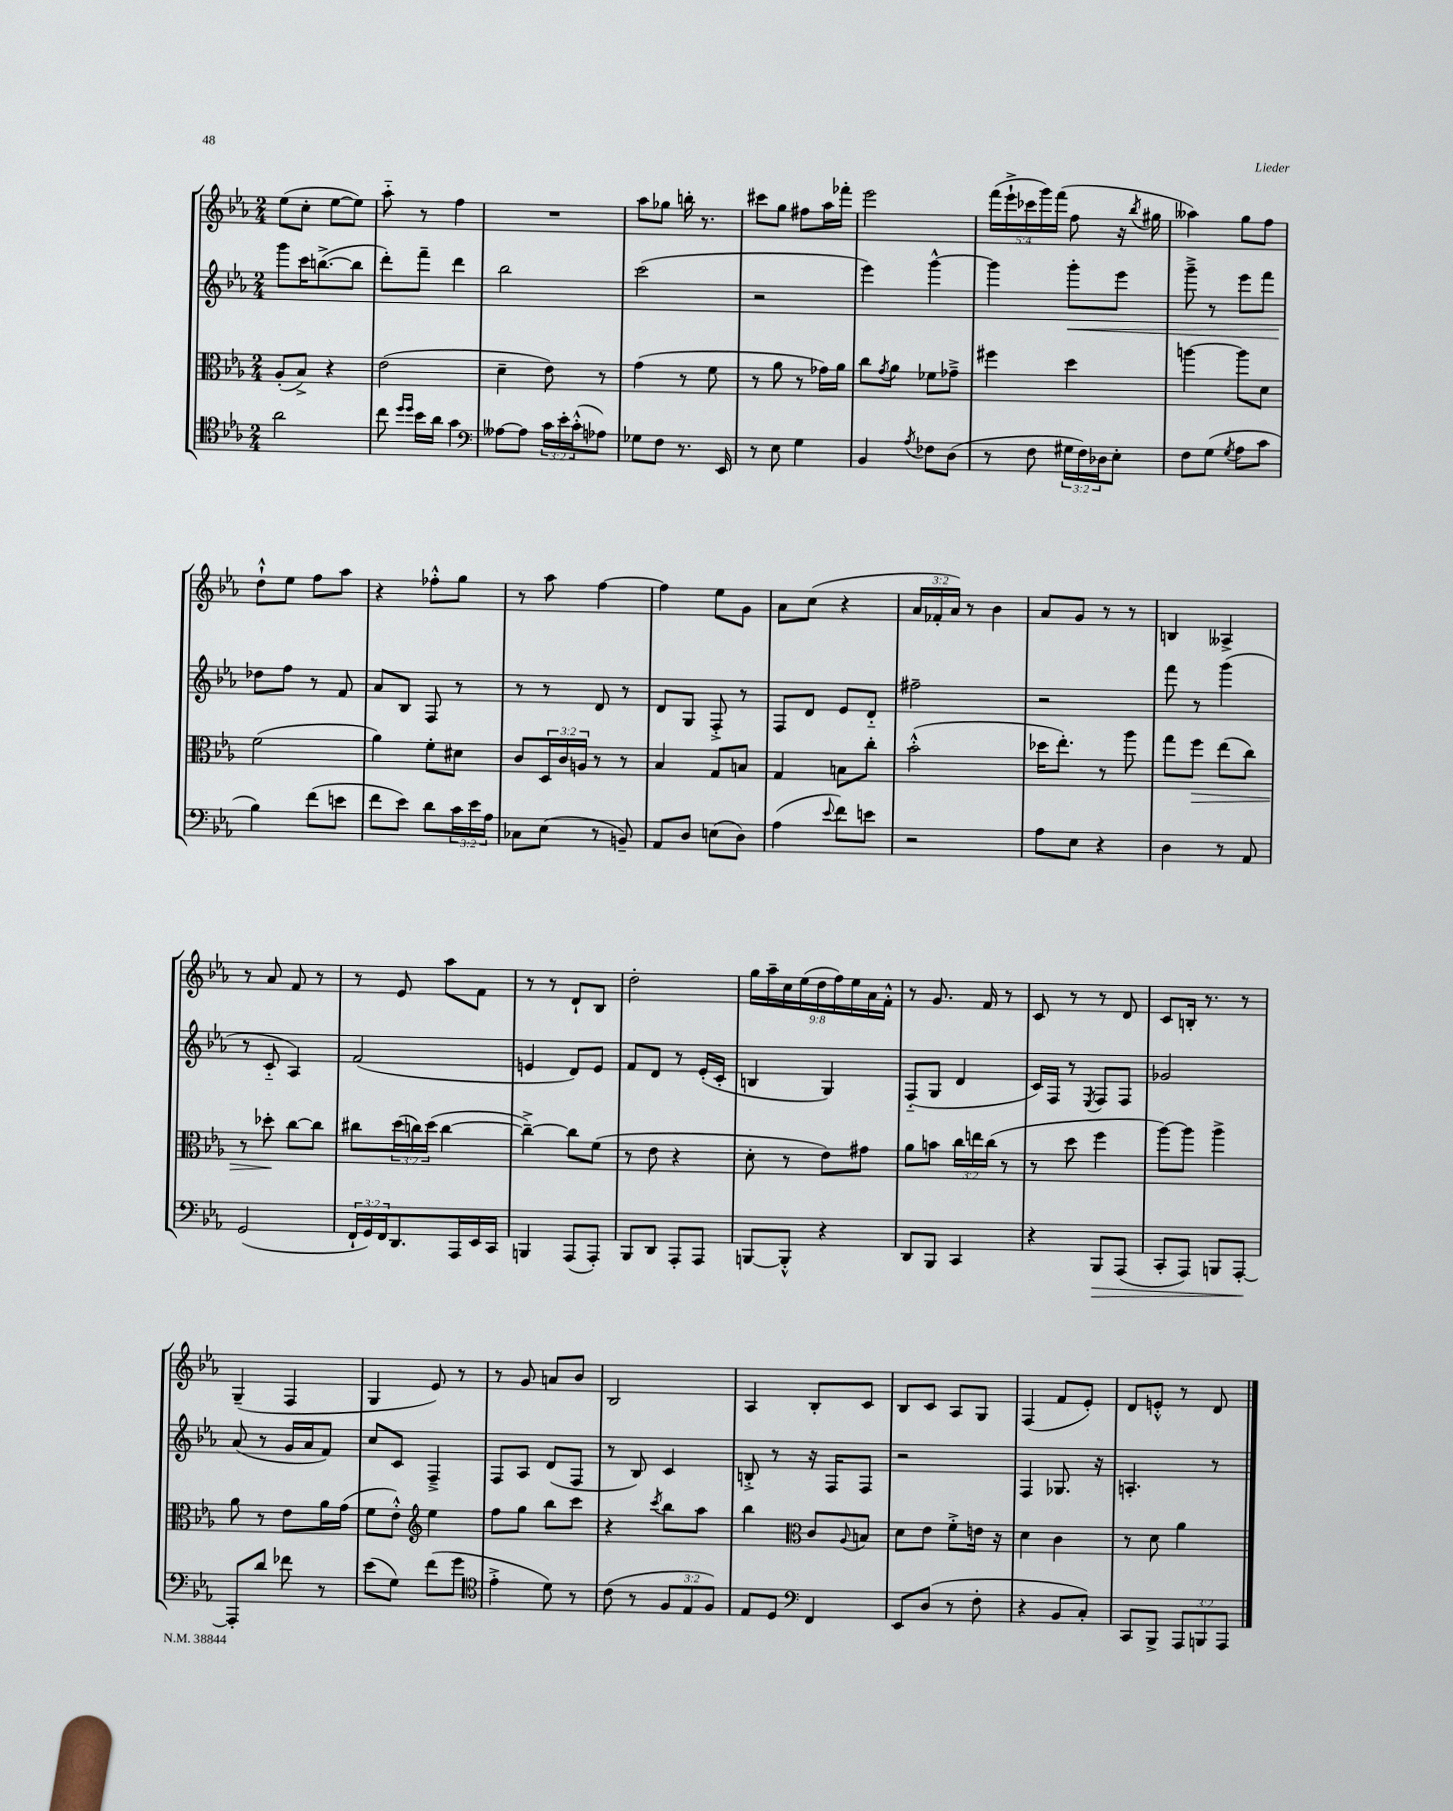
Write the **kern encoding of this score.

**kern	**dynam	**kern	**dynam	**kern	**dynam	**kern
*part4	*part4	*part3	*part3	*part2	*part2	*part1
*staff4	*staff4	*staff3	*staff3	*staff2	*staff2	*staff1
*clefC4	*	*clefC3	*	*clefG2	*	*clefG2
*k[b-e-a-]	*	*k[b-e-a-]	*	*k[b-e-a-]	*	*k[b-e-a-]
*M2/4	*	*M2/4	*	*M2/4	*	*M2/4
=24	=24	=24	=24	=24	=24	=24
2a-\	.	(8A-'/L	.	8ggg\L	.	(8ee-\L
.	.	8B-^/J)	.	16ccc\K	.	8cc'\J
.	.	.	.	([8.bbn^\	.	.
.	.	4r	.	.	.	[8ee-\L
.	.	.	.	8bb\J]	.	8ee-\J])
=25	=25	=25	=25	=25	=25	=25
8cc\	.	(2e-\	.	8ddd'\L)	.	8aa-\
16qqdd/LL	.	.	.	.	.	.
16qqdd/JJ	.	.	.	.	.	.
16b-\LL	.	.	.	8fff~\J	.	8r
16a-\JJ	.	.	.	.	.	.
4g\	.	.	.	4ddd\	.	4ff\
=26	=26	=26	=26	=26	=26	=26
*clefF4	*	*	*	*	*	*
[8A--X\L	.	4d~\	.	2bb-\	.	2r
8A--\J]	.	.	.	.	.	.
24c\LL	.	8e-\)	.	.	.	.
24e-'\	.	.	.	.	.	.
(24c'^^\J	.	.	.	.	.	.
8A-X\J)	.	8r	.	.	.	.
=27	=27	=27	=27	=27	=27	=27
8G-X\L	.	(4g\	.	(2ccc\	.	8aa-\L
8F\J	.	.	.	.	.	8gg-X\J
8.r	.	8r	.	.	.	16bbn'\
.	.	.	.	.	.	8.r
.	.	8f\	.	.	.	.
16EE-/	.	.	.	.	.	.
=28	=28	=28	=28	=28	=28	=28
8r	.	8r	.	2r	.	8ccc#X\L
8E-\	.	8a-\	.	.	.	8gg\J
4G\	.	8r	.	.	.	8ff#X\L
.	.	16g-X\LL)	.	.	.	16aa-\L
.	.	16a-\JJ	.	.	.	16fff-X'\JJ
=29	=29	=29	=29	=29	=29	=29
4BB-/	.	8cc\L	.	4eee-\)	.	2eee-\
.	.	8qg/	.	.	.	.
.	.	8a-\J	.	.	.	.
8qA-/	.	.	.	.	.	.
8F-X\L	.	8f-X\L	.	[4ggg^^\	.	.
(8D\J	.	8g-X~^\J	.	.	.	.
=30	=30	=30	=30	=30	=30	=30
8r	.	4ff#X\	.	4ggg\]	.	(20fff\LL
.	.	.	.	.	.	20eee-`^\
.	.	.	.	.	.	20ccc-X\
8F\	.	.	.	.	.	.
.	.	.	.	.	.	20ggg\)
.	.	.	.	.	.	(20fff\JJ
!	!	!	!	!	!LO:HP:b	!
24G#X\LL	.	4dd\	.	8ggg'\L	<	8ff\
24F\)	.	.	.	.	.	.
24D-X\J	.	.	.	.	.	.
8E-'\J	.	.	.	8eee-\J	.	16r
.	.	.	.	.	.	8qbb-/
.	.	.	.	.	.	16gg#X\
=31	=31	=31	=31	=31	=31	=31
8F\L	.	[4aan\	.	8ggg~^\	.	4aa--X\)
(8G\J	.	.	.	8r	.	.
8qG/	.	.	.	.	.	.
8A-\L	.	8aa\L]	.	8eee-\L	.	8gg\L
8c\J	.	8d\J	.	8fff\J	.	8ff\J
!!LO:LB:g=z
=32	=32	=32	=32	=32	=32	=32
4B-\)	.	(2f\	.	8dd-X\L	.	8dd`^^\L
.	.	.	.	8ff\J	[	8ee-\J
(8f\L	.	.	.	8r	.	8ff\L
8en\J	.	.	.	8f/	.	8aa-\J
=33	=33	=33	=33	=33	=33	=33
8f\L	.	4a-\)	.	8a-/L	.	4r
8e-\J)	.	.	.	8B-/J	.	.
8d\L	.	8f'\L	.	8F/	.	8ff-X'^^\L
24c\L	.	8d#X\J	.	8r	.	8gg\J
24e-\	.	.	.	.	.	.
24A-\JJ	.	.	.	.	.	.
=34	=34	=34	=34	=34	=34	=34
8C-X\L	.	8c/L	.	8r	.	8r
(8E-\J	.	24D/L	.	8r	.	8aa-\
.	.	24c/	.	.	.	.
.	.	24An/JJ	.	.	.	.
8r	.	8r	.	8d/	.	[4ff\
8BBn~/)	.	8r	.	8r	.	.
=35	=35	=35	=35	=35	=35	=35
8AA-/L	.	4B-/	.	8d/L	.	4ff\]
8D/J	.	.	.	8G/J	.	.
(8En\L	.	8G/L	.	8F'^/	.	8ee-\L
8D\J)	.	8Bn/J	.	8r	.	8g\J
=36	=36	=36	=36	=36	=36	=36
(4A-\	.	4G/	.	8F/L	.	8a-\L
.	.	.	.	8d/J	.	(8cc\J
8qqe-/	.	.	.	.	.	.
8f\L)	.	8Bn\L	.	8e-/L	.	4r
8en\J	.	8cc'\J	.	8d/J	.	.
=37	=37	=37	=37	=37	=37	=37
2r	.	(2b-'^^\	.	2ff#X~\	.	24a-/LL
.	.	.	.	.	.	24f-X'/
.	.	.	.	.	.	24a-/JJ)
.	.	.	.	.	.	8r
.	.	.	.	.	.	4b-\
=38	=38	=38	=38	=38	=38	=38
8A-\L	.	16dd-X\KL	.	2r	.	8a-/L
.	.	8.ee-'\J)	.	.	.	.
8E-\J	.	.	.	.	.	8g/J
4r	.	8r	.	.	.	8r
.	.	8aa-\	.	.	.	8r
=39	=39	=39	=39	=39	=39	=39
4D\	.	8gg\L	.	8fff\	.	4Bn/
!	!	!	!LO:HP:b	!	!	!
.	.	8ff\J	>	8r	.	.
8r	.	(8ee-\L	.	(4ggg\	.	4A--X^/
8AA-/	.	8cc\J)	.	.	.	.
!!LO:LB:g=z
=40	=40	=40	=40	=40	=40	=40
(2GG/	.	8r	.	8r	.	8r
.	.	8dd-X'\	.	8c/	.	8a-/
.	.	[8cc\L	]	4A-/)	.	8f/
.	.	8cc\J]	.	.	.	8r
=41	=41	=41	=41	=41	=41	=41
24FF`/LL	.	8cc#X\L	.	(2f/	.	8r
24GG/)	.	.	.	.	.	.
24FF/J	.	.	.	.	.	.
8.DD/	.	(24dd\L	.	.	.	8e-/
.	.	24ccn\)	.	.	.	.
.	.	(24dd\JJ	.	.	.	.
.	.	[4cc\	.	.	.	8aa-\L
16AAA-/L	.	.	.	.	.	.
16EE-/	.	.	.	.	.	8f\J
16CC/JJ	.	.	.	.	.	.
=42	=42	=42	=42	=42	=42	=42
4BBBn/	.	4cc~^\_)	.	4en/	.	8r
.	.	.	.	.	.	8r
(8AAA-/L	.	8cc\L]	.	8d/L)	.	8d`/L
8AAA-'/J)	.	(8f\J	.	8e/J	.	8B-/J
=43	=43	=43	=43	=43	=43	=43
8BBB-/L	.	8r	.	8f/L	.	2dd'\
8DD/J	.	8e-\	.	8d/J	.	.
8AAA-'/L	.	4r	.	8r	.	.
8AAA-/J	.	.	.	(16e-'/LL	.	.
.	.	.	.	16c'/JJ	.	.
=44	=44	=44	=44	=44	=44	=44
[8BBBn/L	.	8d'\	.	4Bn/	.	18gg\LL
.	.	.	.	.	.	18aa-~\
.	.	.	.	.	.	18cc\
8BBB'^^/J]	.	8r	.	.	.	.
.	.	.	.	.	.	(18ee-\
.	.	.	.	.	.	18dd\
4r	.	8e-\L)	.	4G/)	.	.
.	.	.	.	.	.	18ff\)
.	.	.	.	.	.	18ee-\
.	.	8g#X\J	.	.	.	.
.	.	.	.	.	.	18a-\
.	.	.	.	.	.	18f'^^\JJ
=45	=45	=45	=45	=45	=45	=45
8DD/L	.	8a-\L	.	(8F/L	.	8r
8BBB-/J	.	8bn\J	.	8G/J	.	8.g/
4CC/	.	24cc\LL	.	4d/	.	.
.	.	24een\	.	.	.	.
.	.	.	.	.	.	16f/
.	.	(24cc\JJ	.	.	.	.
.	.	8r	.	.	.	8r
=46	=46	=46	=46	=46	=46	=46
4r	.	8r	.	16c/LL)	.	8c/
.	.	.	.	16F/JJ	.	.
.	.	8dd\	.	8r	.	8r
.	.	.	.	8qE-/	.	.
!	!LO:HP:b	!	!	!	!	!
8BBB-/L	>	4ff\	.	8F/L	.	8r
(8AAA-/J	.	.	.	8F/J	.	8d/
=47	=47	=47	=47	=47	=47	=47
8CC'/L	.	[8aa-\L)	.	2g-X/	.	8c/L
8AAA-/J)	.	8aa-\J]	.	.	.	16Bn'/Jk
.	.	.	.	.	.	8.r
8BBBn/L	.	4aa-^\	.	.	.	.
[8AAA-'/J	.	.	.	.	.	8r
.	]	.	.	.	.	.
!!LO:LB:g=z
=48	=48	=48	=48	=48	=48	=48
8AAA-'/L]	.	8a-\	.	(8a-/	.	(4G~/
8d/J	.	8r	.	8r	.	.
8f-X\	.	8e-\L	.	16g/LL	.	4F/
.	.	.	.	16a-/J	.	.
8r	.	16a-\L	.	8f/J)	.	.
.	.	(16g\JJ	.	.	.	.
=49	=49	=49	=49	=49	=49	=49
(8e-\L	.	8f\L	.	8cc/L	.	4G/
8G\J)	.	8e-'^^\J)	.	8c/J	.	.
*	*	*clefG2	*	*	*	*
(8f\L	.	4ee-\	.	4F~^/	.	8e-/)
8g\J	.	.	.	.	.	8r
=50	=50	=50	=50	=50	=50	=50
*clefC4	*	*	*	*	*	*
4e-'^\	.	8ff\L	.	8F/L	.	8r
.	.	8gg\J	.	8A-/J	.	8g/
8d\)	.	8bb-\L	.	(8d/L	.	8an/L
8r	.	8ccc\J	.	8F/J	.	8b-/J
=51	=51	=51	=51	=51	=51	=51
(8c\	.	4r	.	8r	.	2B-/
8r	.	.	.	8B-/)	.	.
.	.	8qccc/	.	.	.	.
12F/L	.	8bb-\L	.	4c/	.	.
12E-/	.	.	.	.	.	.
.	.	8aa-\J	.	.	.	.
12F/J)	.	.	.	.	.	.
=52	=52	=52	=52	=52	=52	=52
8E-/L	.	4bb-\	.	8Bn'^/	.	4A-/
8D/J	.	.	.	8r	.	.
*clefF4	*	*clefC3	*	*	*	*
4FF/	.	8c/L	.	16r	.	8B-'/L
.	.	.	.	16F/KL	.	.
.	.	8qqA-/	.	.	.	.
.	.	8Bn/J	.	8F/J	.	8c/J
=53	=53	=53	=53	=53	=53	=53
8EE-/L	.	8d\L	.	2r	.	8B-/L
(8D/J	.	8e-\J	.	.	.	8c/J
8r	.	8f'^\L	.	.	.	8A-/L
8F'\	.	16en\Jk	.	.	.	8G/J
.	.	16r	.	.	.	.
=54	=54	=54	=54	=54	=54	=54
4r	.	4d\	.	4F/	.	(4F/
8BB-/L	.	4c\	.	8.G-X/	.	8f/L
8C'/J)	.	.	.	.	.	8e-'/J)
.	.	.	.	16r	.	.
=55	=55	=55	=55	=55	=55	=55
8CC/L	.	8r	.	4.An'/	.	8d/L
8BBB-^/J	.	8d\	.	.	.	8en'^^/J
12AAA-/L	.	4a-\	.	.	.	8r
12BBBn/	.	.	.	.	.	.
.	.	.	.	8r	.	8d/
12AAA-/J	.	.	.	.	.	.
==	==	==	==	==	==	==
*-	*-	*-	*-	*-	*-	*-
